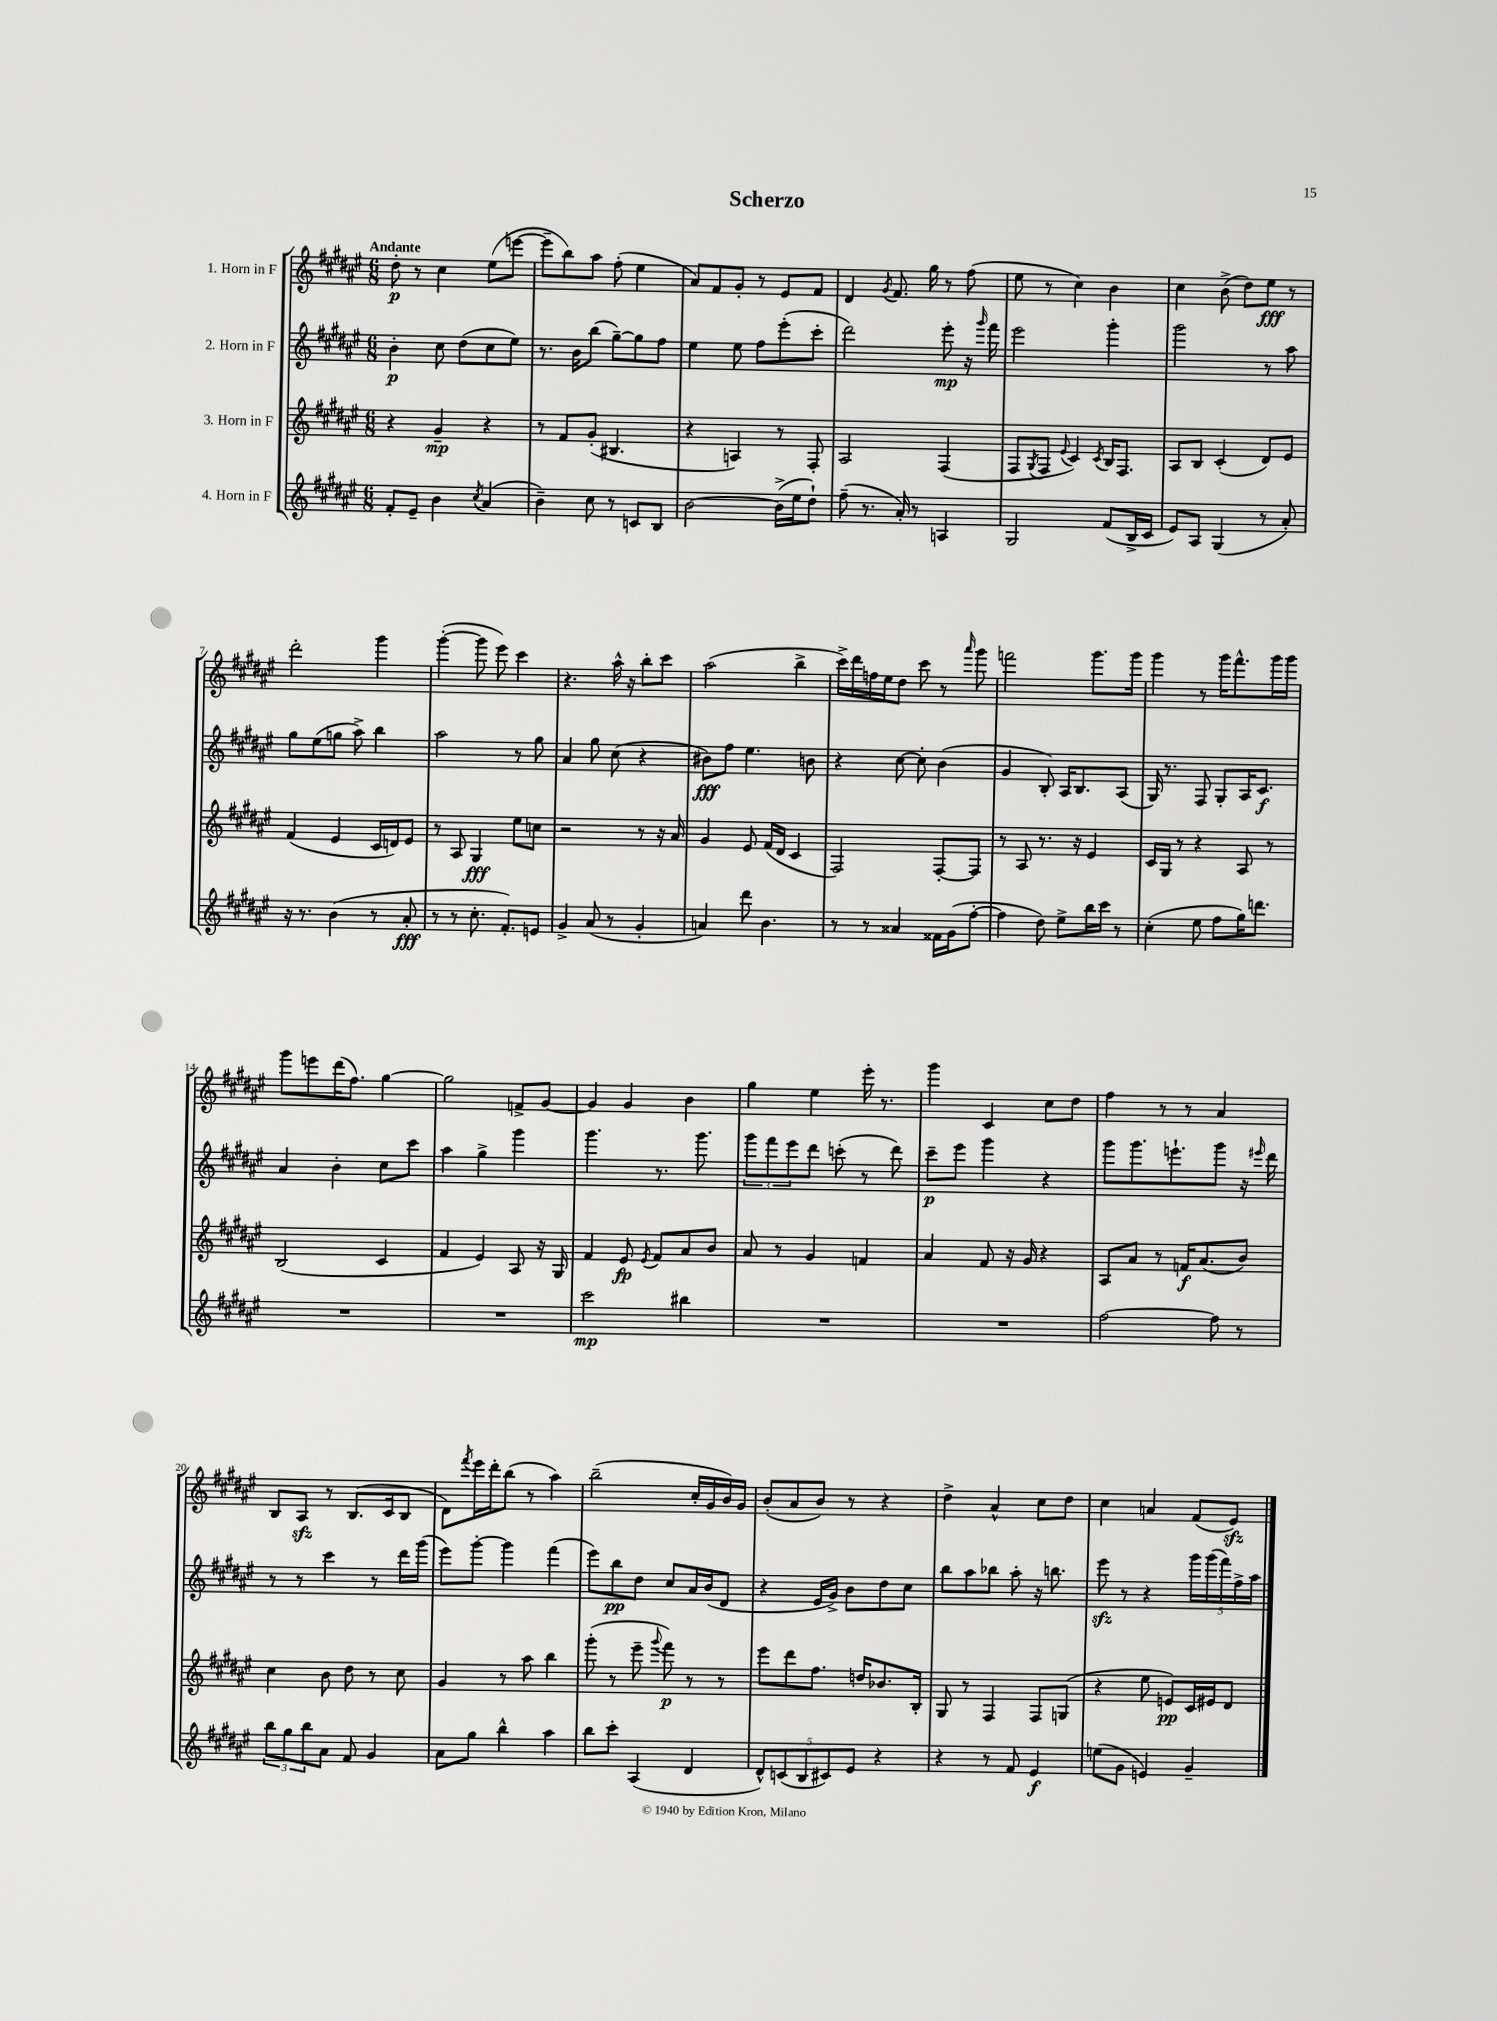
\header { title = "Scherzo" }
<<
\new StaffGroup <<
\new Staff = "s0" \with { instrumentName = "1. Horn in F" } {
    \clef treble \key fis \major \numericTimeSignature \time 6/8 \tempo "Andante"
    dis''8-.\p r8 cis''4 eis''8( e'''8~ |
    e'''8-- b''8) ais''8 fis''8-.( eis''4 |
    ais'8) fis'8 gis'8-. r8 eis'8 fis'8 |
    dis'4 \acciaccatura { gis'8 } fis'8. gis''16 r8 fis''8( |
    eis''8 r8 cis''4) b'4 |
    cis''4 b'8->( dis''8) eis''8\fff r8 |
    dis'''2-. gis'''4 |
    gis'''4~-.( gis'''8 eis'''8) cis'''4 |
    r4. ais''16-^ r16 b''8-. cis'''8 |
    ais''2( b''4-> |
    cis'''16->) dis'''16 f''16 eis''16 dis''8 cis'''8 r8 \grace { ais'''16 } gis'''8 |
    f'''2 gis'''8. gis'''16 |
    gis'''4 r8 gis'''16 fis'''8.-^ gis'''16 gis'''16 |
    gis'''8 e'''8 dis'''16( fis''8.) gis''4~ |
    gis''2 f'8-> gis'8~ |
    gis'4 gis'4 b'4 |
    gis''4 eis''4 eis'''16-. r8. |
    gis'''4 cis'4 cis''8 dis''8 |
    fis''4 r8 r8 ais'4 |
    b8 ais8\sfz r8 b8.( cis'16 b8 |
    dis'8) \acciaccatura { fis'''8 } eis'''16 dis'''16-. b''8( r8 ais''4) |
    b''2--( cis''16-. gis'16 b'16) gis'16 |
    b'8-.( ais'8 b'8) r8 r4 |
    dis''4-> ais'4-^ cis''8 dis''8 |
    cis''4 a'4 fis'8( eis'8\sfz) \bar "|." |
}
\new Staff = "s1" \with { instrumentName = "2. Horn in F" } {
    \clef treble \key fis \major \numericTimeSignature \time 6/8
    b'4-.\p cis''8 dis''8( cis''8 eis''8) |
    r8. b'16 b''8( gis''8~--) gis''8 fis''8 |
    eis''4 eis''8 fis''8 eis'''8-.( cis'''8-. |
    dis'''2) eis'''8-.\mp r16 \grace { gis'''16 } fis'''16 |
    eis'''2 gis'''4-. |
    gis'''2 r8 ais''8 |
    gis''8 eis''8( g''8 ais''8->) b''4 |
    ais''2 r8 gis''8 |
    ais'4 gis''8 cis''8( r4 |
    bis'8\fff) fis''8 eis''4. b'8 |
    r4 cis''8~ cis''8-. b'4( |
    gis'4 b8-.) ais16 b8. ais8( |
    gis16) r8. fis8 gis8-. ais16 cis'8.\f |
    ais'4 b'4-. cis''8 cis'''8 |
    ais''4 gis''4-> gis'''4 |
    gis'''4. r8. gis'''8. |
    \tuplet 3/2 { gis'''8 fis'''8 eis'''8 } dis'''8 c'''8-.( r8 dis'''8) |
    cis'''8--\p eis'''8 gis'''4 r4 |
    gis'''8 gis'''8. e'''8.-! gis'''8 r16 \grace { eis'''16 } dis'''16 |
    r8 r8 cis'''4 r8 dis'''16 gis'''16( |
    eis'''8) gis'''8~-. gis'''4 fis'''4( |
    eis'''8) b''8\pp dis''8 cis''8 ais'16 b'16( dis'8 |
    r4 eis'16 gis'16->) b'8 dis''8 cis''8 |
    b''8 ais''8 bes''8 ais''8-. r16 b''8. |
    eis'''8\sfz r8 r4 \tuplet 5/4 { gis'''16 gis'''16( fis'''16) fis''16-> ais''16 } \bar "|." |
}
\new Staff = "s2" \with { instrumentName = "3. Horn in F" } {
    \clef treble \key fis \major \numericTimeSignature \time 6/8
    r4 gis'4--\mp r4 |
    r8 fis'8 gis'8-.( bis4. |
    r4 a4) r8 fis8-. |
    ais2 fis4( |
    fis8 \acciaccatura { gis8 } fis8 \appoggiatura { eis'8 } cis'4) \acciaccatura { cis'8 } b16 fis8. |
    ais8 b8 cis'4-.( dis'8) eis'8 |
    fis'4( eis'4 cis'16 d'16) eis'8 |
    r8 ais8 gis4\fff eis''8 c''8 |
    r2 r8 r16 ais'16 |
    gis'4 eis'8 fis'16( dis'16 cis'4 |
    fis2) fis8~-. fis8 |
    r8 ais8 r8. r16 eis'4 |
    cis'16 gis16 r8 r4 ais8 r8 |
    b2( cis'4 |
    fis'4 eis'4) ais8 r16 gis16 |
    fis'4 eis'8\fp \acciaccatura { eis'8 } fis'8 ais'8 b'8 |
    ais'8 r8 gis'4 f'4 |
    ais'4 fis'8 r16 gis'16 r4 |
    ais8 ais'8 r8 f'16\f ais'8.( b'8) |
    cis''4 b'8 dis''8 r8 cis''8 |
    gis'4 r8 ais''8 b''4 |
    gis'''8-.( r8 eis'''8-- \appoggiatura { gis'''8 } fis'''8\p) r8 r8 |
    eis'''8 dis'''8 fis''8. d''16 bes'8. b16-. |
    gis8 r8 fis4 fis8 g8( |
    r4 eis''8 e'8\pp) cis'16 eis'16 dis'8 \bar "|." |
}
\new Staff = "s3" \with { instrumentName = "4. Horn in F" } {
    \clef treble \key fis \major \numericTimeSignature \time 6/8
    fis'8-. eis'8-- b'4 \acciaccatura { cis''8 } ais'4( |
    b'4--) cis''8 r8 c'8 b8 |
    b'2~ b'16->( eis''16 dis''8-!) |
    fis''8--( r8. ais'16-.) r8 a4 |
    gis2 fis'8( b16-> cis'16 |
    eis'8) ais8 gis4( r8 ais'8-.) |
    r16 r8. b'4( r8 ais'8-.\fff |
    r8 r8 cis''8.-. fis'8.-.) e'8 |
    gis'4-> ais'8( r8 gis'4-. |
    a'4) dis'''8 b'4. |
    r8 r8 aisis'4 fisis'16 gis'16( fis''8~-. |
    fis''4 dis''8) eis''8-> b''16 cis'''16 r8 |
    cis''4-.( eis''8 fis''8 gis''16) d'''8. |
    R2. |
    R2. |
    cis'''2\mp bis''4 |
    R2. |
    R2. |
    fis''2~ fis''8 r8 |
    \tuplet 3/2 { b''8 gis''8 b''8 } ais'8 fis'8 gis'4 |
    ais'8 gis''8 b''4-^ ais''4 |
    b''8 cis'''8-. ais4( dis'4 |
    \tuplet 5/4 { dis'8-^) c'8( b8 cis'8) eis'8 } r4 |
    r4 r8 fis'8 eis'4\f |
    e''8( gis'8 e'4) gis'4-- \bar "|." |
}
>>
>>
